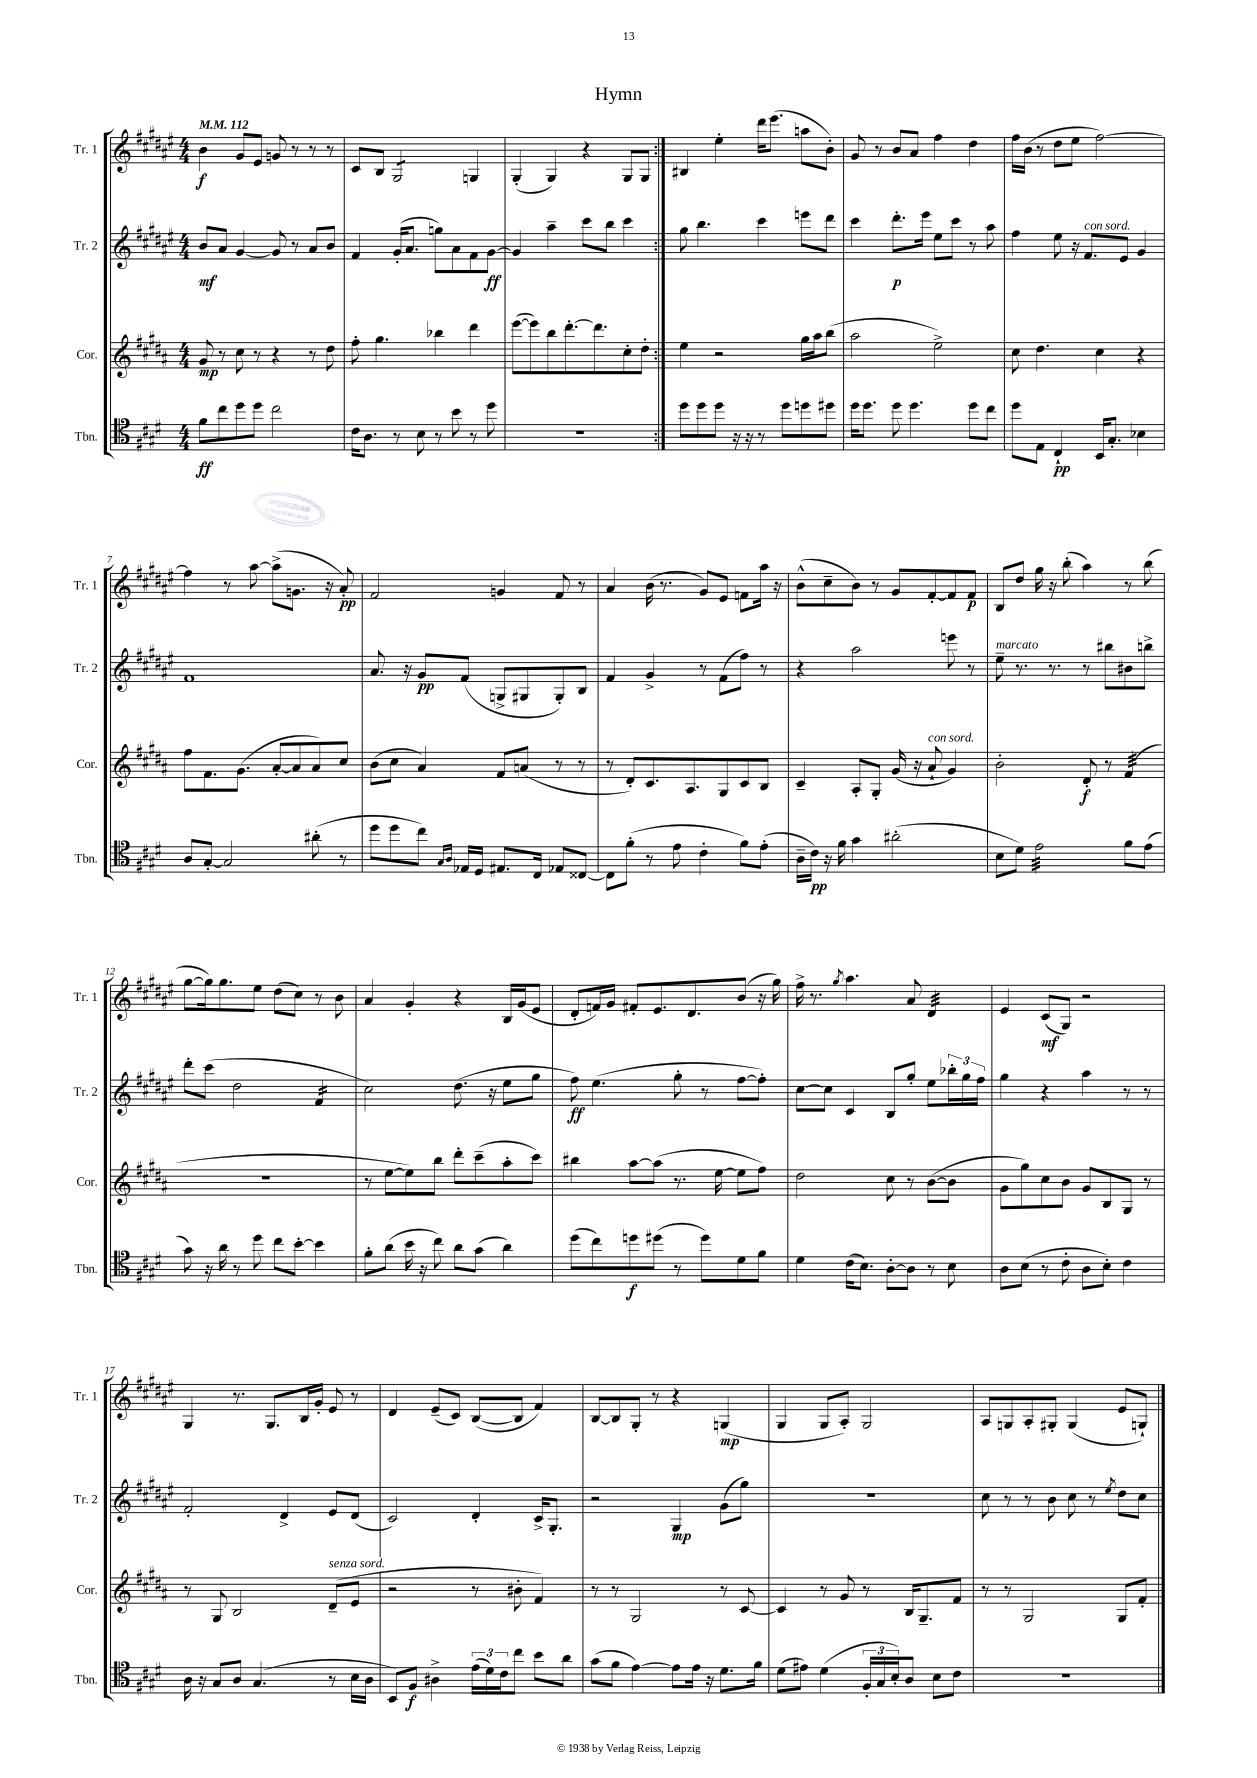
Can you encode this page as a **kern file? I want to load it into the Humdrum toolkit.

**kern	**kern	**kern	**kern
*staff4	*staff3	*staff2	*staff1
*clefC4	*clefG2	*clefG2	*clefG2
*k[f#c#g#d#]	*k[f#c#g#d#a#]	*k[f#c#g#d#a#e#]	*k[f#c#g#d#a#e#]
*M4/4	*M4/4	*M4/4	*M4/4
*MM112	*MM112	*MM112	*MM112
8f#	8g#	8b	4b
8cc#	8r	8a#	.
8dd#	8cc#	[4g#	8g#
8dd#	8r	.	8e#
2cc#	4r	8g#]	8g
.	.	8r	8r
.	8r	8a#	8r
.	8dd#	8b	8r
=	=	=	=
16c#	8ff#'	4f#	8c#
8.A	.	.	.
.	4.gg#	.	8B
8r	.	(16g#'	2G#
.	.	8.a#	.
8B	.	.	.
8r	4bb-	8gg)	.
8b	.	8a#	.
8r	4ddd#	8f#	4G
8dd#	.	[8g#	.
=	=	=	=
1r	([8eee	4g#]	(4G#'
.	8eee])	.	.
.	8bb	4aa#~	4G#)
.	[8.ddd#'	.	.
.	.	8ccc#	4r
.	8.ddd#]	.	.
.	.	8bb	.
.	8cc#'	4ccc#	8G#
.	8dd#'	.	8G#
=:|!	=:|!	=:|!	=:|!
8dd#	4ee	8gg#	4B#
8dd#	.	4.bb	.
8dd#	2r	.	4ee#'
16r	.	.	.
16r	.	.	.
8r	.	4ccc#	16ddd#
.	.	.	(8.eee#
8dd#	.	.	.
8dd	16gg#	8eee	8aa
.	16aa#	.	.
8dd#	(8bb	8ddd#	8b')
=	=	=	=
16dd#	2aa#	4ccc#	8g#
8.dd#	.	.	.
.	.	.	8r
8dd#	.	8.ddd#'	8b
4.dd#	.	.	8a#
.	.	16eee#	.
.	2ee^)	8ee#	4ff#
.	.	8ccc#	.
8dd#	.	8r	4dd#
8cc#	.	8aa#	.
=	=	=	=
8dd#	8cc#	4ff#	16ff#
.	.	.	(16b
8E	4.dd#	.	8r
4C#`	.	8ee#	8dd#
.	.	16r	8ee#
.	.	8.f#	.
16BB	4cc#	.	[2ff#)
8.G#'	.	.	.
.	.	8e#	.
4B-	4r	4g#	.
=	=	=	=
8A	8ff#	1f#	4ff#]
[8G#'	8.f#	.	.
2G#]	.	.	8r
.	(8.g#	.	.
.	.	.	[8aa#
.	[8a#'	.	(8aa#^]
.	8a#]	.	8.g
(8a#'	8a#)	.	.
.	.	.	16r
8r	8cc#	.	8a#')
=	=	=	=
8dd#	(8b	8.a#	2f#
8dd#	8cc#	.	.
.	.	16r	.
8cc#)	4a#)	8g#	.
16qqG#	.	.	.
16qqA	.	.	.
16E-	.	(8f#	.
16D#	.	.	.
8.E#	8f#	8G^	4g
.	(8a	8G#	.
16C#	.	.	.
8E-	8r	8G#')	8f#
[8C##	8r	8B	8r
=	=	=	=
8C##]	8r	4f#	4a#
(8f#'	8d#')	.	.
8r	8.c#	4g#^	(16b
.	.	.	8.r
8e	.	.	.
.	8.A#	.	.
4c#'	.	8r	8g#)
.	8G#	(8f#	8e#
8f#)	8c#	8ff#)	8f
(8e'	8B	8r	16aa#
.	.	.	16r
=	=	=	=
16A~	4c#~	4r	(8b^^
16c#)	.	.	.
16r	.	.	8cc#~
16f#	.	.	.
4g#	8A#'	2aa#	8b)
.	8G#'	.	8r
(2a#'	(16g#	.	8g#
.	16r	.	.
.	8a#`	.	[8f#'
.	4g#)	8eee	8f#]
.	.	8r	8f#
=	=	=	=
8B	2b'	8ee#~	8B
8d#)	.	8.r	8dd#
2e	.	.	16gg#
.	.	8.r	16r
.	.	.	(8bb'
.	8d#'	8r	4aa#)
.	8r	8bb#	.
8f#	(4f#	8b#	8r
(8e	.	8bb^	(8bb
=	=	=	=
8g#)	1r	8ddd#'	[8gg#
16r	.	(8ccc#	16gg#])
16a	.	.	8.gg#
8r	.	2dd#	.
8dd#	.	.	8ee#
8cc#	.	.	(8dd#
[8b'	.	.	8cc#)
4b]	.	4f#	8r
.	.	.	8b
=	=	=	=
8f#'	8r	2cc#)	4a#
(8a	[8ee	.	.
16b	8ee])	.	4g#'
16r	.	.	.
8cc#)	8bb	.	.
8a	8ddd#'	(8.dd#	4r
(8g#	(8ccc#~	.	.
.	.	16r	.
4a)	8aa#'	8ee#	16B
.	.	.	(16g#
.	8ccc#)	8gg#	8e#
=	=	=	=
(8dd#	4bb#	8ff#)	8d#'
8cc#)	.	(4.ee#	16f)
.	.	.	16g#
8dd	[8aa#	.	8f#'
(8dd#	(8aa#]	.	8.e#
8r	8.r	8gg#'	.
.	.	.	8.d#
8dd#)	.	8r	.
.	[16ee	.	.
8d#	8ee]	[8ff#	(8b
8f#	8ff#)	8ff#'])	16r
.	.	.	16gg#)
=	=	=	=
4d#	2dd#	[8cc#	16ff#^
.	.	.	8.r
.	.	8cc#]	.
.	.	.	8qgg#
(16c#	.	4c#	4.aa#
8.B)	.	.	.
[8A'	8cc#	8B	.
8A]	8r	8gg#'	8a#
8r	([8b	8ee#	4d#
8B	8b]	24bb-'	.
.	.	24gg#	.
.	.	24ff#	.
=	=	=	=
8A	8g#	4gg#	4e#
(8B	8gg#)	.	.
8r	8cc#	4r	(8c#
8c#'	8b	.	8G#)
8A	8g#	4aa#	2r
8B')	8B	.	.
4c#	8G#	8r	.
.	8r	8r	.
=	=	=	=
16A	8r	2f#'	4G#
16r	.	.	.
8G#	8G#	.	.
8A	2B	.	8.r
(4.G#	.	.	.
.	.	.	8.G#
.	.	4d#^	.
.	.	.	16B
.	.	.	16g#'
8r	(8d#~	8e#	8e#
16B	8e	(8d#	8r
16A	.	.	.
=	=	=	=
8BB)	2r	2c#)	4d#
8F#	.	.	.
4A#^	.	.	(8e#~
.	.	.	8c#)
(24e	8r	4d#'	([8B
24d#)	.	.	.
24c#	.	.	.
8cc#	8b#'	.	8B]
8b	4f#)	16c#^	4f#)
.	.	8.G#'	.
8a	.	.	.
=	=	=	=
(8g#	8r	2r	[8B
8f#	8r	.	8B]
[4e)	2G#	.	8G#'
.	.	.	8r
8e]	.	4G#	4r
16e	.	.	.
16r	.	.	.
8.d#	8r	(8g#	(4G
.	[8c#	8gg#)	.
16f#	.	.	.
=	=	=	=
(8d#	4c#]	1r	4G#
8e#)	.	.	.
(4d#	8r	.	8G#
.	8g#	.	8A#')
24F#'	8r	.	2G#
24G#	.	.	.
24B')	.	.	.
8A	16B	.	.
.	8.G#~	.	.
8B	.	.	.
8c#	8f#	.	.
=	=	=	=
1r	8r	8cc#	8A#
.	8r	8r	8G
.	2G#	8r	8A#'
.	.	8b	8G#'
.	.	8cc#	(4G#
.	.	8r	.
.	.	8qee#	.
.	8G#	8dd#	8e#
.	8f#'	8cc#	8G`)
==	==	==	==
*-	*-	*-	*-
